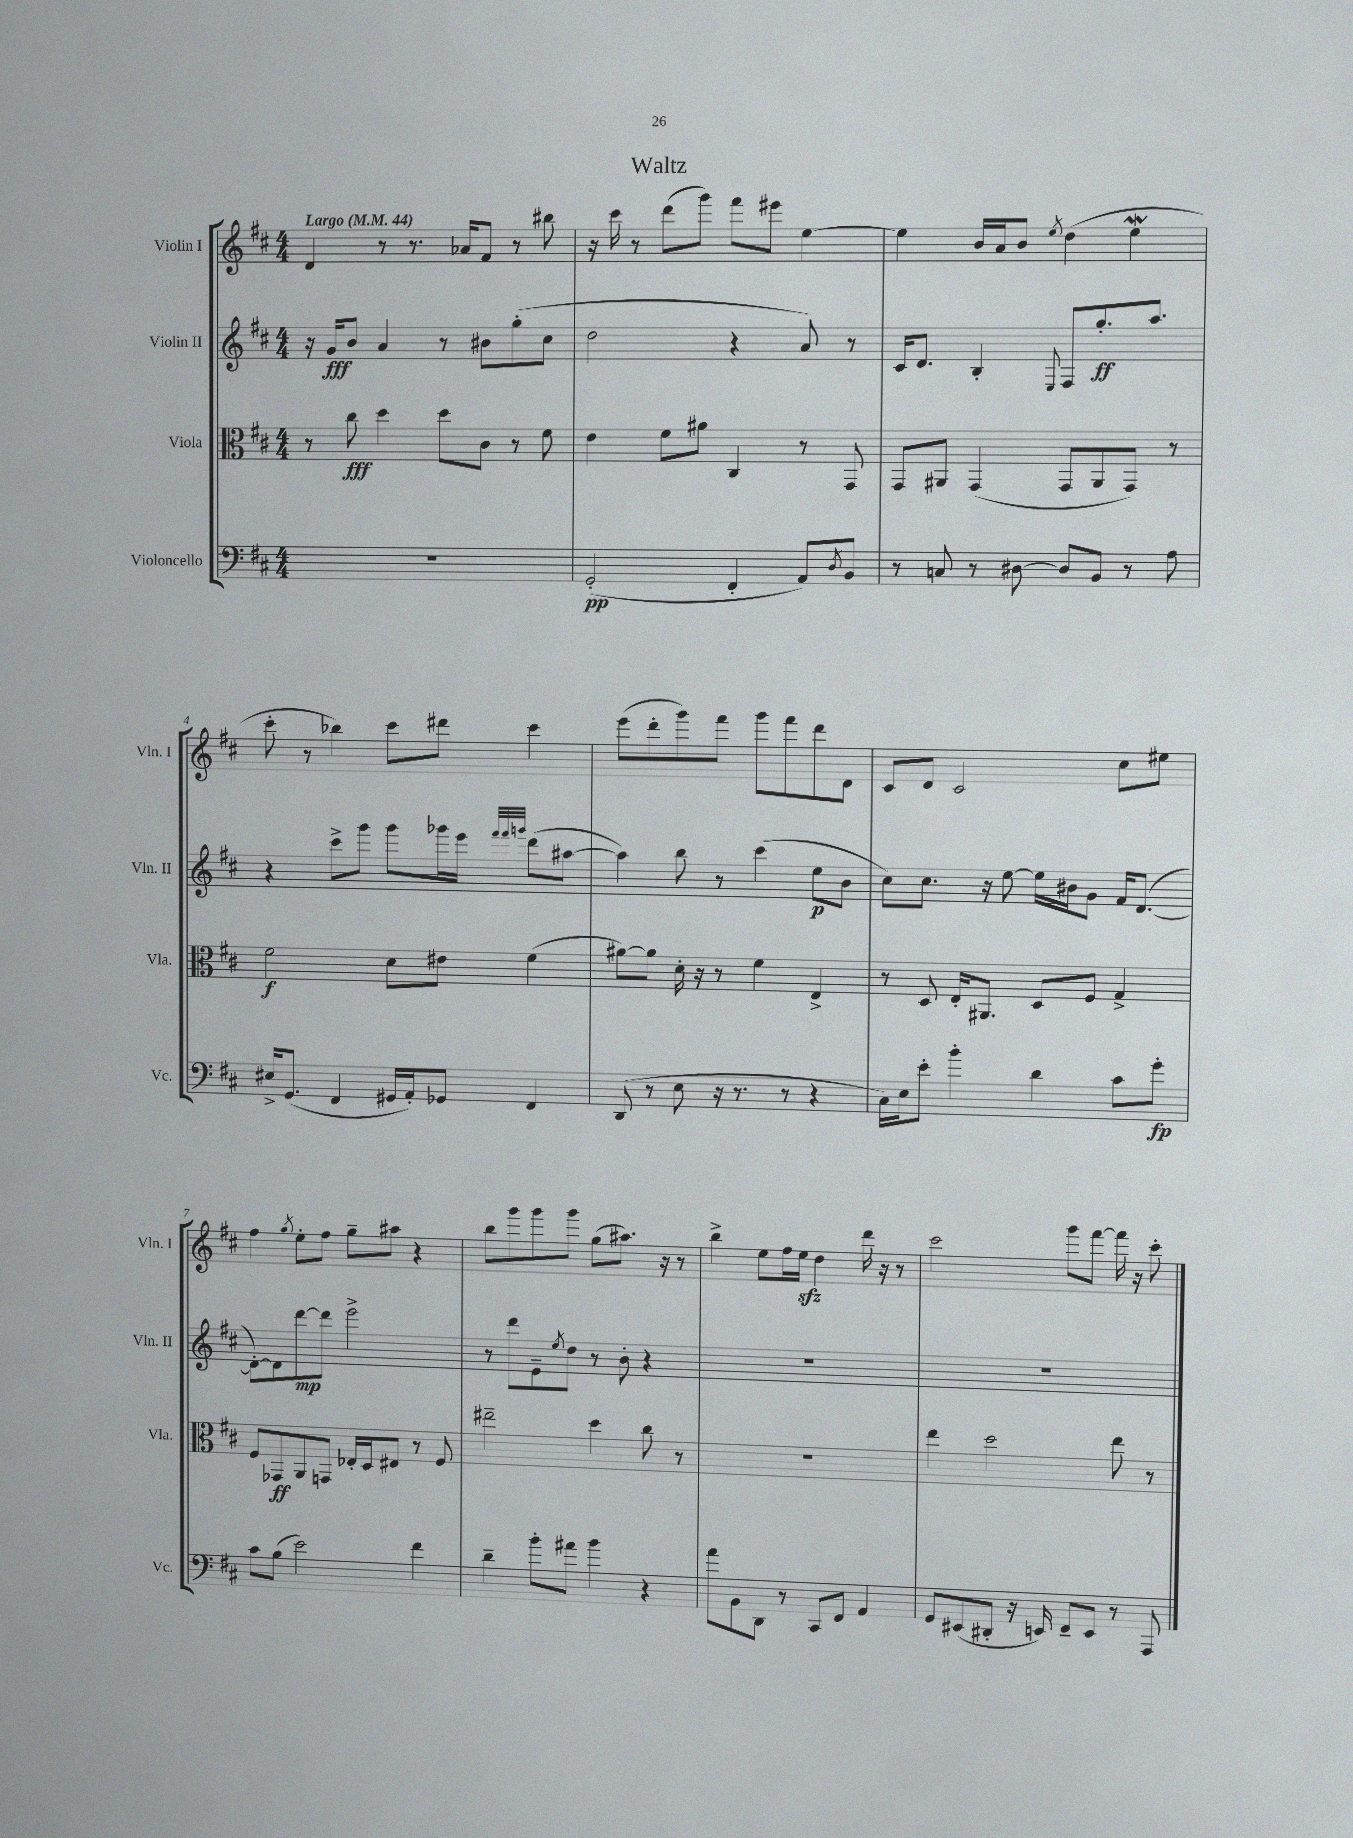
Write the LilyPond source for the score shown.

\header { title = "Waltz" }
<<
\new StaffGroup <<
\new Staff = "s0" \with { instrumentName = "Violin I" shortInstrumentName = "Vln. I" } {
    \clef treble \key d \major \numericTimeSignature \time 4/4 \tempo "Largo" 4 = 44
    d'4 r8 r8. aes'16 fis'8 r8 bis''8 |
    r16 cis'''16 r8 d'''8( g'''8) fis'''8 eis'''8 e''4~ |
    e''4 b'16 a'16 b'8 \acciaccatura { e''8 } d''4( e''4\mordent |
    cis'''8-. r8 bes''4) cis'''8 dis'''8 cis'''4 |
    e'''8( d'''8-. g'''8) fis'''8 g'''8 fis'''8 d'''8 d'8 |
    cis'8 d'8 cis'2 cis''8 eis''8 |
    fis''4 \acciaccatura { g''8 } e''8-. fis''8 g''8-- ais''8 r4 |
    b''8 g'''8 g'''8 g'''8 g''8( ais''8.) r16 r8 |
    b''4-> e''8 fis''16 e''16\sfz d''4 d'''16 r16 r8 |
    cis'''2 g'''8 fis'''8~ fis'''16 r16 cis'''8-. \bar "|." |
}
\new Staff = "s1" \with { instrumentName = "Violin II" shortInstrumentName = "Vln. II" } {
    \clef treble \key d \major \numericTimeSignature \time 4/4
    r16 g'16\fff b'8 a'4 r8 bis'8 g''8-.( cis''8 |
    d''2 r4 a'8) r8 |
    cis'16 d'8. b4-. \appoggiatura { e8 } fis8 g''8.-.\ff a''8. |
    r4 cis'''8-> g'''8 g'''8 ges'''16 e'''16 \grace { fis'''32 fis'''32 g'''32 } d'''8( ais''8~ |
    ais''4) b''8 r8 cis'''4( e''8\p b'8 |
    cis''8) cis''8. r16 e''8~ e''16 bis'16 g'8 fis'16 d'8.~( |
    d'8~-.) d'8 d'''8~\mp d'''8 e'''2-> |
    r8 d'''8 e'8-- \acciaccatura { e''8 } d''8 r8 b'8-. r4 |
    R1 |
    R1 \bar "|." |
}
\new Staff = "s2" \with { instrumentName = "Viola" shortInstrumentName = "Vla." } {
    \clef alto \key d \major \numericTimeSignature \time 4/4
    r8 cis''8\fff d''4 d''8 cis'8 r8 fis'8 |
    e'4 fis'8 ais'8 cis4 r8 g,8 |
    g,8 ais,8 g,4( g,8 ais,8 g,8) r8 |
    fis'2\f d'8 eis'8 fis'4( |
    ais'8~) ais'8 d'16-. r16 r8 fis'4 e4-> |
    r8 d8 e16-. ais,8. d8 fis8 g4-> |
    fis8 ges,8\ff a,8 g,8 ees16-. d16 eis8 r8 fis8 |
    eis''2-- d''4 cis''8 r8 |
    R1 |
    e''4 d''2 e''8 r8 \bar "|." |
}
\new Staff = "s3" \with { instrumentName = "Violoncello" shortInstrumentName = "Vc." } {
    \clef bass \key d \major \numericTimeSignature \time 4/4
    R1 |
    g,2-.\pp( fis,4-. a,8) \acciaccatura { d8 } b,8 |
    r8 c8 r8 dis8~ dis8 b,8 r8 a8 |
    eis16-> g,8.( fis,4 gis,16 a,16-.) ges,8 fis,4 |
    d,8( r8 e8 r16 r8. r8 r4 |
    cis16) e16 e'8-. b'4-. d'4 cis'8 g'8-.\fp |
    cis'8 b8( e'2) fis'4 |
    d'4-- b'8-. ais'8 b'4 r4 |
    a'8 b,8 d,8 r8 cis,8 fis,8 a,4 |
    g,8 eis,8( dis,8-. r16 e,16) fis,8-- e,8 r8 a,,8 \bar "|." |
}
>>
>>
